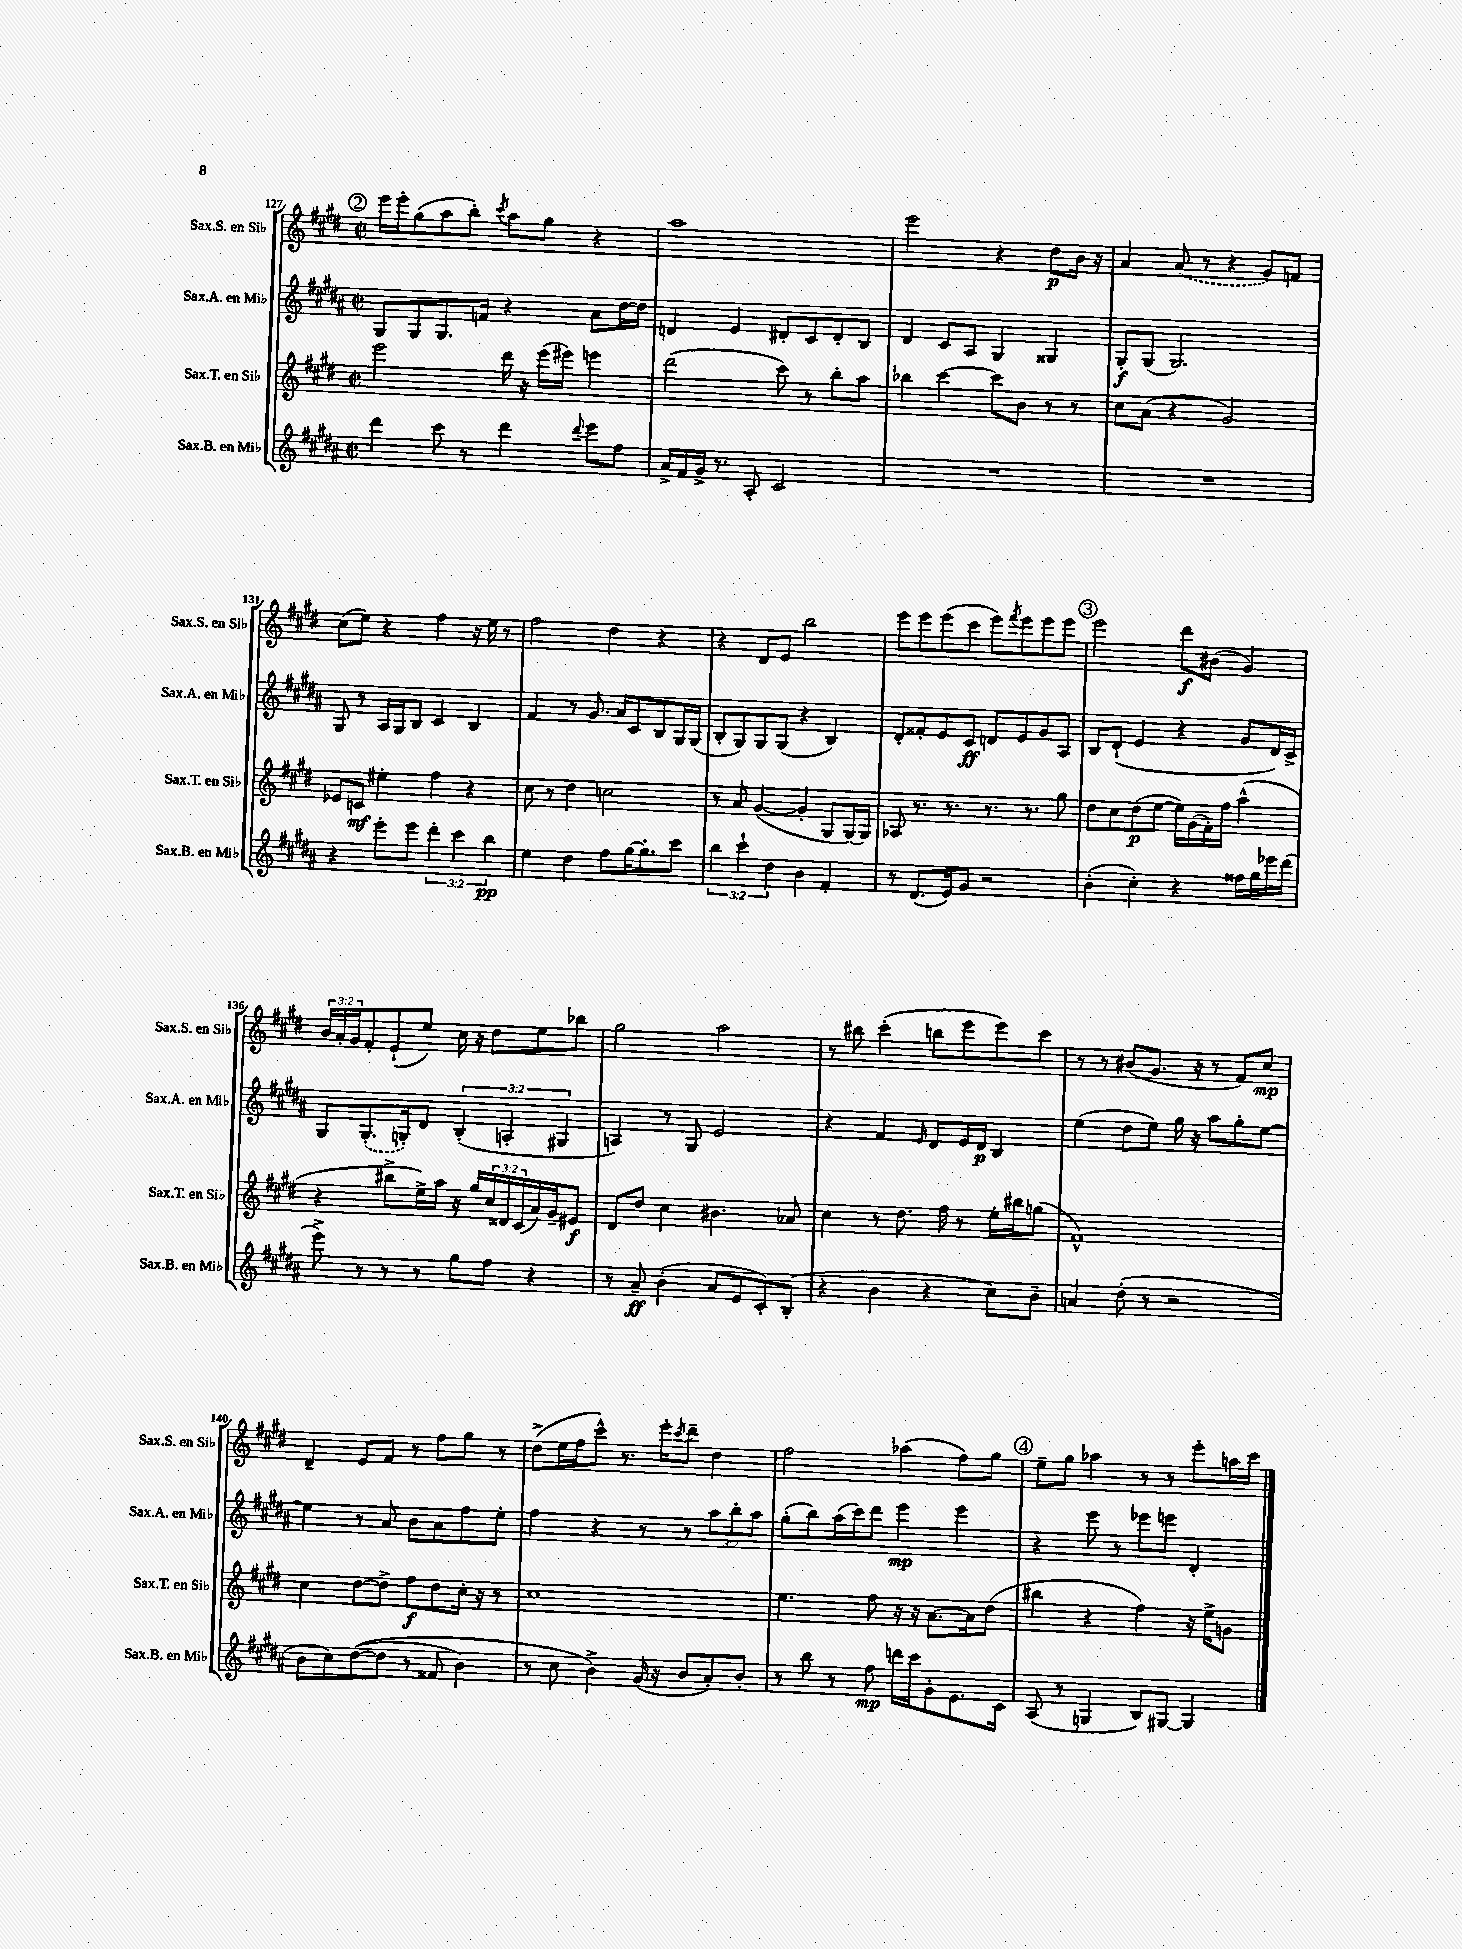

**kern	**dynam	**kern	**dynam	**kern	**dynam	**kern	**dynam
*part4	*part4	*part3	*part3	*part2	*part2	*part1	*part1
*staff4	*staff4	*staff3	*staff3	*staff2	*staff2	*staff1	*staff1
*I"Sax.B. en Mi♭	*	*I"Sax.T. en Si♭	*	*I"Sax.A. en Mi♭	*	*I"Sax.S. en Si♭	*
*I'Sax.B. en Mi♭	*	*I'Sax.T. en Si♭	*	*I'Sax.A. en Mi♭	*	*I'Sax.S. en Si♭	*
*clefG2	*	*clefG2	*	*clefG2	*	*clefG2	*
*k[f#c#g#d#a#]	*	*k[f#c#g#d#]	*	*k[f#c#g#d#a#]	*	*k[f#c#g#d#]	*
*M2/2	*	*M2/2	*	*M2/2	*	*M2/2	*
*met(c|)	*	*met(c|)	*	*met(c|)	*	*met(c|)	*
!!LO:REH:place=s1:t=2
=127	=127	=127	=127	=127	=127	=127	=127
4ddd#\	.	2eee\	.	8G#/L	.	16eee\LL	.
.	.	.	.	.	.	16eee'\J	.
.	.	.	.	8G#/	.	(8gg#\	.
8ccc#\	.	.	.	8.G#/	.	8aa\	.
8r	.	.	.	.	.	8bb'\J)	.
.	.	.	.	16fn/Jk	.	.	.
.	.	.	.	.	.	8qccc#/	.
4ddd#\	.	16ddd#\	.	4r	.	8aa\L	.
.	.	16r	.	.	.	.	.
.	.	(16eee\LL	.	.	.	8gg#\J	.
.	.	16eee#X\JJ)	.	.	.	.	.
8qqddd#/	.	.	.	.	.	.	.
8eee\L	.	4eeen\	.	8a#\L	.	4r	.
8ff#\J	.	.	.	[16dd#\L	.	.	.
.	.	.	.	16dd#\JJ]	.	.	.
=128	=128	=128	=128	=128	=128	=128	=128
16a#^/LL	.	(2ddd#\	.	4dn/	.	1aa	.
16f#/	.	.	.	.	.	.	.
16g#^/JJ	.	.	.	.	.	.	.
8.r	.	.	.	.	.	.	.
.	.	.	.	4e/	.	.	.
8A#'/	.	.	.	.	.	.	.
2c#/	.	8ccc#\)	.	8d#X'/L	.	.	.
.	.	8r	.	8c#/	.	.	.
.	.	8bb'\L	.	8d#'/	.	.	.
.	.	8aa\J	.	8B/J	.	.	.
=129	=129	=129	=129	=129	=129	=129	=129
1r	.	4bb-X\	.	4d#/	.	2eee\	.
.	.	[4ccc#\	.	8c#/L	.	.	.
.	.	.	.	8A#/J	.	.	.
.	.	8ccc#\L]	.	4G#/	.	4r	.
.	.	8b\J	.	.	.	.	.
.	.	8r	.	4G##X/	.	8dd#\L	p
.	.	8r	.	.	.	16b\Jk	.
.	.	.	.	.	.	16r	.
=130	=130	=130	=130	=130	=130	=130	=130
1r	.	8cc#\L	.	8G#'/L	f	4a/	.
.	.	(8a\J	.	(8G#/J	.	.	.
.	.	4r	.	2.G#/)	.	(8a/	.
.	.	.	.	.	.	8r	.
.	.	2g#/)	.	.	.	4r	.
.	.	.	.	.	.	8g#/L)	.
.	.	.	.	.	.	8fn/J	.
!!LO:LB:g=z
=131	=131	=131	=131	=131	=131	=131	=131
4r	.	8e-X/L	.	8G#/	.	(8cc#\L	.
.	.	8cn/J	mf	8r	.	8ee\J)	.
8eee'\L	.	4ee#X'\	.	16A#/LL	.	4r	.
.	.	.	.	16G#/J	.	.	.
8eee\J	.	.	.	8B/J	.	.	.
6ddd#'\	.	4ff#\	.	4c#/	.	4ff#\	.
6ccc#\	.	.	.	.	.	.	.
.	.	4r	.	4B/	.	16r	.
.	.	.	.	.	.	16ee\	.
6bb\	pp	.	.	.	.	.	.
.	.	.	.	.	.	8r	.
=132	=132	=132	=132	=132	=132	=132	=132
4ee\	.	8cc#\	.	4f#/	.	2ff#\	.
.	.	8r	.	.	.	.	.
4dd#\	.	4dd#\	.	8r	.	.	.
.	.	.	.	8.g#/	.	.	.
8ff#\L	.	2ccn\	.	.	.	4dd#\	.
.	.	.	.	16a#/KL	.	.	.
[16gg#\K	.	.	.	8c#/	.	.	.
8.gg#'\]	.	.	.	.	.	.	.
.	.	.	.	8B/	.	4r	.
8ccc#\J	.	.	.	16G#/L	.	.	.
.	.	.	.	(16G#/JJ	.	.	.
=133	=133	=133	=133	=133	=133	=133	=133
6bb\	.	8r	.	8B'/L	.	4r	.
.	.	8a/	.	8G#/)	.	.	.
6ccc#`\	.	.	.	.	.	.	.
.	.	([4g#/	.	8G#/	.	8d#/L	.
6dd#\	.	.	.	.	.	.	.
.	.	.	.	(8G#/J	.	8e/J	.
4b\	.	4g#'/]	.	4r	.	2bb\	.
4f#'/	.	8G#/L	.	4B/)	.	.	.
.	.	[16G#/L)	.	.	.	.	.
.	.	16G#/JJ]	.	.	.	.	.
=134	=134	=134	=134	=134	=134	=134	=134
8r	.	8A-X/	.	8d#'/L	.	8eee\L	.
(8.d#/L	.	8.r	.	8f##X'/	.	8eee\	.
.	.	.	.	8e/	.	(8eee\	.
16e/k)	.	8.r	.	.	.	.	.
8g#/J	.	.	.	8c#/J	ff	8ccc#\J	.
2r	.	8.r	.	8dn/L	.	8eee\L)	.
.	.	.	.	.	.	8qfff#/	.
.	.	.	.	8e/	.	8eee\	.
.	.	8.r	.	.	.	.	.
.	.	.	.	8g#/	.	8eee\	.
.	.	8gg#\	.	8A#/J	.	8eee\J	.
!!LO:REH:place=s1:t=3
=135	=135	=135	=135	=135	=135	=135	=135
(4b'\	.	8dd#\L	.	8B/L	.	2eee\	.
.	.	8cc#\	.	(8d#`/J	.	.	.
4cc#'\)	.	(8dd#\	p	4e/	.	.	.
.	.	[8ee\J	.	.	.	.	.
4r	.	16ee\LL])	.	4r	.	8ddd#\L	f
.	.	(16g#\	.	.	.	.	.
.	.	16f#'\)	.	.	.	(8b#X\J	.
.	.	16ff#\JJ	.	.	.	.	.
16ff##X\LL	.	(4aa^^\	.	8g#/L	.	4g#/)	.
16gg#\	.	.	.	.	.	.	.
16eee-X\	.	.	.	16d#/L)	.	.	.
(16ddd#\JJ	.	.	.	16c#^/JJ	.	.	.
!!LO:LB:g=z
=136	=136	=136	=136	=136	=136	=136	=136
8eee^\)	.	4r	.	8G#/L	.	24b/LL	.
.	.	.	.	.	.	24a'/	.
.	.	.	.	.	.	24g#/J	.
8r	.	.	.	(8.G#'/	.	8f#'/	.
8r	.	8bb#X^\L	.	.	.	(8e`/	.
.	.	.	.	16Gn'/k)	.	.	.
8r	.	16ee^\L)	.	8d#/J	.	8ee/J)	.
.	.	16aa\JJ	.	.	.	.	.
8gg#\L	.	16r	.	(6B'/	.	16cc#\	.
.	.	16gg#/LL	.	.	.	16r	.
8ff#\J	.	24cc#/	.	.	.	8dd#\L	.
.	.	24d##X/	.	6An'/	.	.	.
.	.	(24c#/	.	.	.	.	.
4r	.	16a/)	.	.	.	8ee\	.
.	.	16g#~/J	.	.	.	.	.
.	.	.	.	6G#X/	.	.	.
.	.	8e#X/J	f	.	.	8bb-X\J	.
=137	=137	=137	=137	=137	=137	=137	=137
8r	.	8d#/L	.	4An/)	.	2gg#\	.
8a#~/	ff	8dd#/J	.	.	.	.	.
(4b'\	.	4cc#\	.	8r	.	.	.
.	.	.	.	8G#/	.	.	.
8a#/L	.	4.b#X\	.	2e/	.	2aa\	.
8e/	.	.	.	.	.	.	.
8c#'/)	.	.	.	.	.	.	.
(8B'/J	.	8a-X/	.	.	.	.	.
=138	=138	=138	=138	=138	=138	=138	=138
4r	.	4cc#\	.	4r	.	8r	.
.	.	.	.	.	.	8bb#X\	.
4b\	.	8r	.	4f#/	.	(4ccc#'\	.
.	.	8.dd#\	.	.	.	.	.
.	.	.	.	16qqe/	.	.	.
4r	.	.	.	8d#/L	.	8bbn\L	.
.	.	16ff#\	.	.	.	.	.
.	.	8r	.	16e/L	.	8eee\	.
.	.	.	.	16d#/JJ	p	.	.
8cc#\L)	.	16ee'\LL	.	4B/	.	8eee\)	.
.	.	16bb#X\J	.	.	.	.	.
8b~\J	.	(8ggn\J	.	.	.	8ccc#\J	.
=139	=139	=139	=139	=139	=139	=139	=139
4an/	.	1f#^^)	.	(4ee\	.	8r	.
.	.	.	.	.	.	8r	.
(8dd#'\	.	.	.	8dd#\L	.	(8b#X/L	.
8r	.	.	.	8ee\J)	.	8.g#/J	.
2r	.	.	.	16gg#\	.	.	.
.	.	.	.	16r	.	16r	.
.	.	.	.	8aa#\L	.	8r	.
.	.	.	.	8gg#'\	.	8f#/L)	.
.	.	.	.	[8ee\J	.	8cc#/J	mp
!!LO:LB:g=z
=140	=140	=140	=140	=140	=140	=140	=140
8b\L	.	4cc#\	.	4ee\]	.	4d#~/	.
8cc#\)	.	.	.	.	.	.	.
(([8dd#\	.	[8dd#\L	.	8r	.	8e/L	.
8dd#\J]	.	8dd#^\J]	.	8a#/	.	8f#/J	.
8r	.	8ff#\L	f	8b\L	.	8r	.
8f##X/	.	8dd#\	.	8a#\	.	8ff#\L	.
4b\)	.	16cc#'\Jk	.	8ff#\	.	8gg#\J	.
.	.	16r	.	.	.	.	.
.	.	8r	.	8ee'\J	.	8r	.
=141	=141	=141	=141	=141	=141	=141	=141
8r	.	1cc#	.	4ff#\	.	(8dd#^\L	.
8cc#\	.	.	.	.	.	16ee\L	.
.	.	.	.	.	.	16ff#\J	.
4b^\)	.	.	.	4r	.	8ccc#^^\J)	.
.	.	.	.	.	.	8.r	.
(16g#/	.	.	.	8r	.	.	.
16r	.	.	.	.	.	16eee'\KL	.
.	.	.	.	.	.	8qccc#/	.
8b/L	.	.	.	8r	.	8ddd#~\J	.
8a#'/)	.	.	.	12aa#\L	.	4dd#\	.
.	.	.	.	12bb'\	.	.	.
8b'/J	.	.	.	.	.	.	.
.	.	.	.	12aa#\J	.	.	.
=142	=142	=142	=142	=142	=142	=142	=142
8r	.	4.ee\	.	(8gg#'\L	.	2ff#\	.
8bb\	.	.	.	8bb\)	.	.	.
8r	.	.	.	(16aa#\L	.	.	.
.	.	.	.	16ccc#\J)	.	.	.
8ff#\	mp	8ff#\	.	8ddd#\J	.	.	.
16dddn\LL	.	16r	.	4eee\	mp	(4aa-X\	.
16ccc#\J	.	16r	.	.	.	.	.
8g#'\	.	[8.a\L	.	.	.	.	.
8.e\	.	.	.	4eee\	.	8ff#\L)	.
.	.	16a\k]	.	.	.	.	.
.	.	(8dd#\J	.	.	.	8gg#\J	.
16c#\Jk	.	.	.	.	.	.	.
!!LO:REH:place=s1:t=4
=143	=143	=143	=143	=143	=143	=143	=143
(8A#/	.	4bb#X\	.	4r	.	8ee~\L	.
8r	.	.	.	.	.	8gg#\J	.
4Gn/	.	4r	.	8eee\	.	4aa-X\	.
.	.	.	.	8r	.	.	.
8B/L)	.	4ff#\)	.	8eee-X\L	.	8r	.
[8G#X/J	.	.	.	8eeen\J	.	8r	.
4G#/]	.	16r	.	4d#'/	.	8eee'\L	.
.	.	16ee^\KL	.	.	.	.	.
.	.	8gn\J	.	.	.	16aan\L	.
.	.	.	.	.	.	16ccc#\JJ	.
==	==	==	==	==	==	==	==
*-	*-	*-	*-	*-	*-	*-	*-
